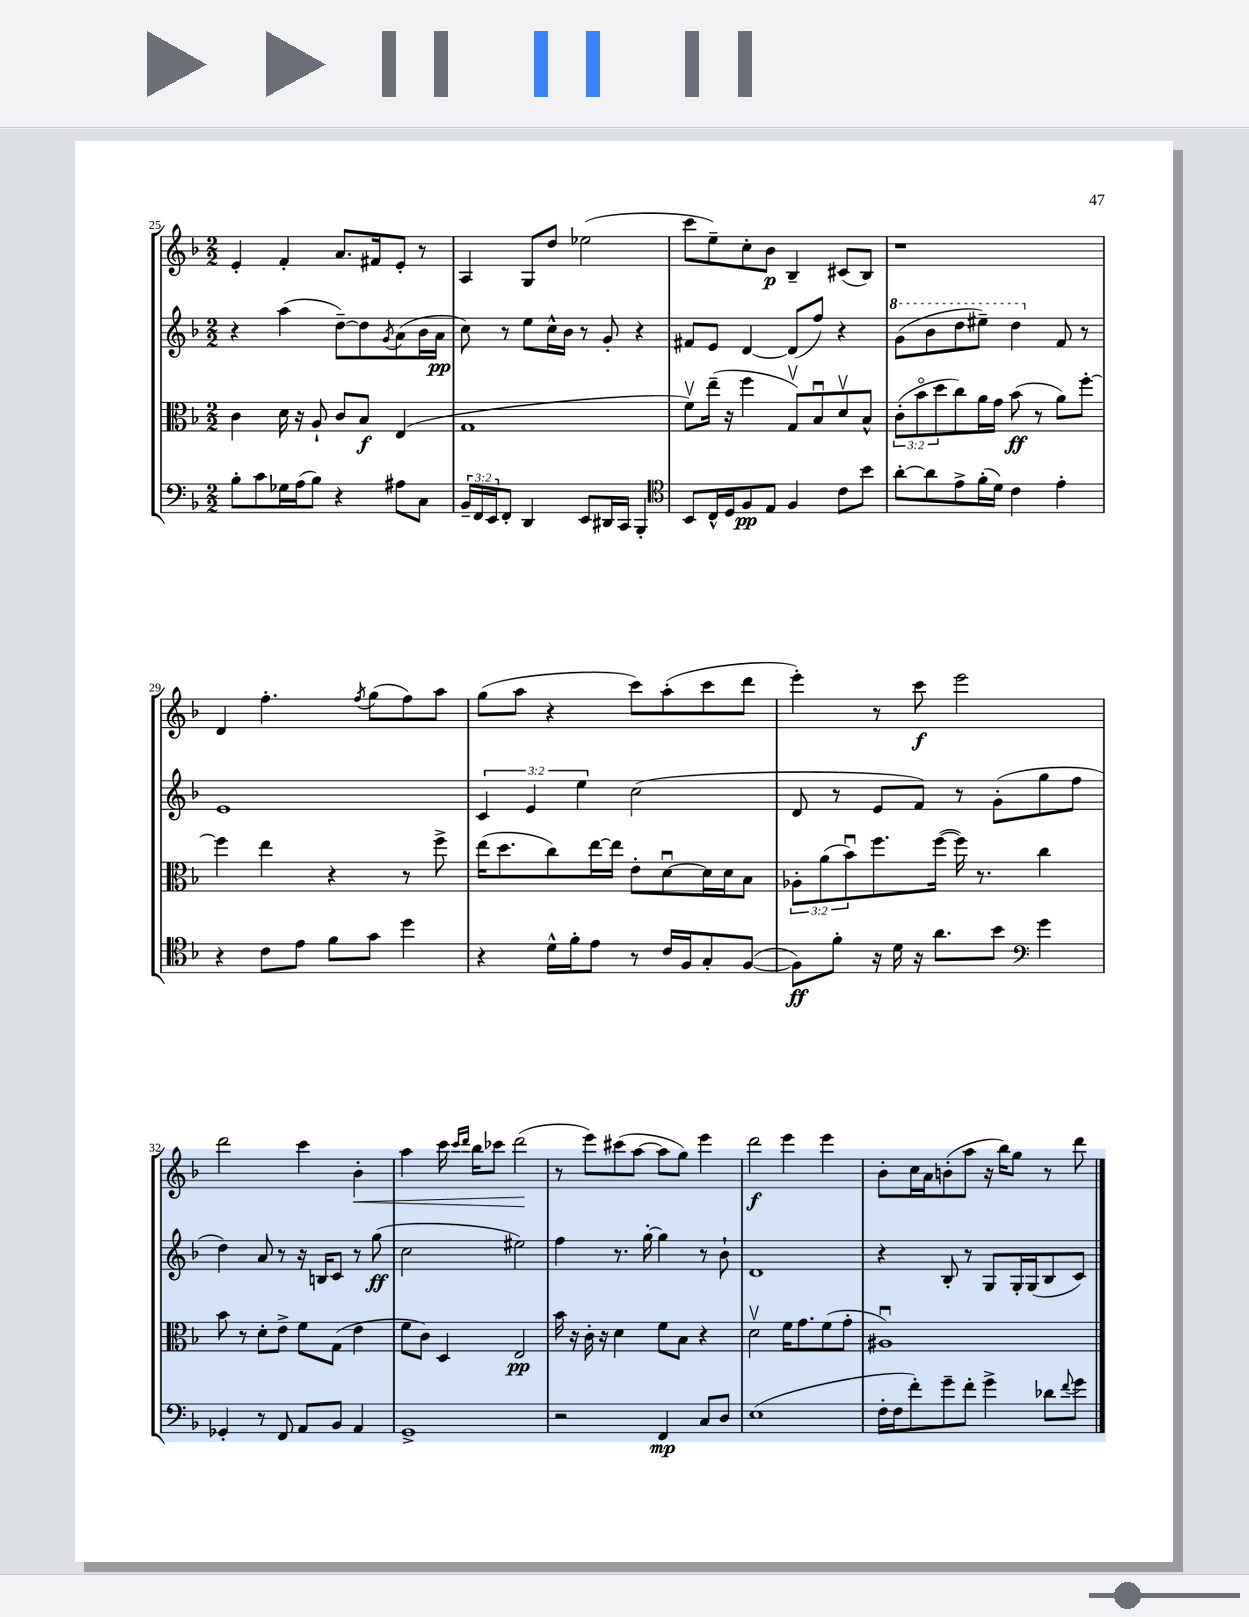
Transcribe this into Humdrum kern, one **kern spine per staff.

**kern	**kern	**kern	**kern
*staff4	*staff3	*staff2	*staff1
*clefF4	*clefC3	*clefG2	*clefG2
*k[b-]	*k[b-]	*k[b-]	*k[b-]
*M2/2	*M2/2	*M2/2	*M2/2
8B-'\L	4c\	4r	4e'/
8c\	.	.	.
16G-\L	16d\	(4aa\	4f'/
(16A\J	16r	.	.
8B-\J)	8A`/	.	.
4r	8c/L	[8dd~\L)	8.a/L
.	8B-/J	8dd\]	.
.	.	.	16f#/k
.	.	8qg/	.
8A#\L	(4E/	(8a\	8e'/J
8C\J	.	16b-\L	8r
.	.	16a\JJ	.
=	=	=	=
24BB-~/LL	1G	8cc\)	4A/
24FF/	.	.	.
24EE/J	.	.	.
8FF'/J	.	8r	.
4DD/	.	8ee\L	8G/L
.	.	16cc^^\L	8dd/J
.	.	16b-\JJ	.
8EE/L	.	8r	(2ee-\
16DD#/L	.	8g'/	.
16CC/JJ	.	.	.
4BBB-'/	.	4r	.
=	=	=	=
*clefC4	*	*	*
8BB-/L	8fv\L)	8f#/L	8ccc\L
16C^^/L	(16ee~\Jk	8e/J	8ee~\)
16D/J	16r	.	.
8F/	4ff\	[4d/	8cc'\
8E/J	.	.	8b-\J
4F/	8Gv/L)	(8d/]L	4B-~/
.	8B-u/	8ff/J)	.
8c\L	8dv/	4r	(8c#/L
8b-\J	8B-^^/J	.	8B-/J)
=	=	=	=
[8a'\L	(12c'\L	(8gg\L	1r
.	12b-o\	.	.
8a\]	.	8bb-\	.
.	12dd\	.	.
8e^\	8cc\)	8ddd\	.
(16f'\L	16a\L	8eee#~\J)	.
16d\JJ)	16g\JJ	.	.
4c\	(8b-\	4ddd\	.
.	8r	.	.
4e'\	8a\L)	8f/	.
.	[8ff'\J	8r	.
=	=	=	=
4r	4ff\]	1e	4d/
8c\L	4ee\	.	4.ff'\
8e\J	.	.	.
8f\L	4r	.	.
.	.	.	8qff/
8g\J	.	.	(8gg\L
4dd\	8r	.	8ff\)
.	8ff^\	.	8aa\J
=	=	=	=
4r	(16ee\LK	6c/	(8gg\L
.	8.dd\	.	.
.	.	.	8aa\J
.	.	6e/	.
16d^^\LL	8cc\)	.	4r
16f'\J	.	.	.
.	.	6ee\	.
8e\J	[16ee\L	.	.
.	16ee\]JJ	.	.
8r	8e'\L	(2cc\	8ccc\L)
16c/LL	[8du\	.	(8aa'\
16F/J	.	.	.
8G'/	16d\]L	.	8ccc\
.	16d\J	.	.
([8F/J	8B-\J	.	8ddd\J
=	=	=	=
8F\]L)	12A-'\L	8d/	4eee'\)
.	(12a\	.	.
8f'\J	.	8r	.
.	12b-u\)	.	.
16r	8.ff\	8e/L	8r
16d\	.	.	.
16r	.	8f/J)	8ccc\
8.a\L	([16ff\Jk	.	.
.	16ff\])	8r	2eee\
.	8.r	.	.
8b-\J	.	(8g'\L	.
*clefF4	*	*	*
4g\	4cc\	8gg\	.
.	.	8ff\J	.
=	=	=	=
4GG-'/	8b-\	4dd\)	2ddd\
.	8r	.	.
8r	8d'\L	8a/	.
8FF/	8e^\J	8r	.
8AA/L	8f\L	16r	4ccc\
.	.	16B/LK	.
8BB-/J	(8G\J	8c/J	.
4AA/	4e\	8r	4b-'\
.	.	(8gg\	.
=	=	=	=
1GG^	8f\L	2cc\	4aa\
.	8c\J)	.	.
.	4D/	.	16ccc\
.	.	.	16qqccc/LL
.	.	.	16qqddd/JJ
.	.	.	16bb-\LK
.	.	.	8ccc-\J
.	2E/	2ee#\)	(2ddd\
=	=	=	=
2r	16b-\	4ff\	8r
.	16r	.	.
.	16c'\	.	8eee\L)
.	16r	.	.
.	4d\	8.r	(8ccc#\
.	.	.	[8aa\J
.	.	[16gg'\	.
4FF/	8f\L	4gg\]	8aa\]L
.	8B-\J	.	8gg\J)
8C/L	4r	8r	4eee\
8D/J	.	8b-`\	.
=	=	=	=
(1E	2dv\	1d	2ddd\
.	16f\LK	.	4eee\
.	8.g\	.	.
.	(8f\	.	4eee\
.	8g'\J	.	.
=	=	=	=
16F'\LL	1A#u)	4r	8b-'\L
16F\J	.	.	.
8f'\)	.	.	16cc\L
.	.	.	16a\J
8g~\	.	8B-'/	(8b'\
8f'\J	.	8r	8aa\J
4g^\	.	8G/L	16r
.	.	.	16bb-\LK)
.	.	16G'/L	8gg\J
.	.	(16G/J	.
8d-\L	.	8B-/	8r
8qqf/	.	.	.
8g\J	.	8c/J)	8ddd\
==	==	==	==
*-	*-	*-	*-
